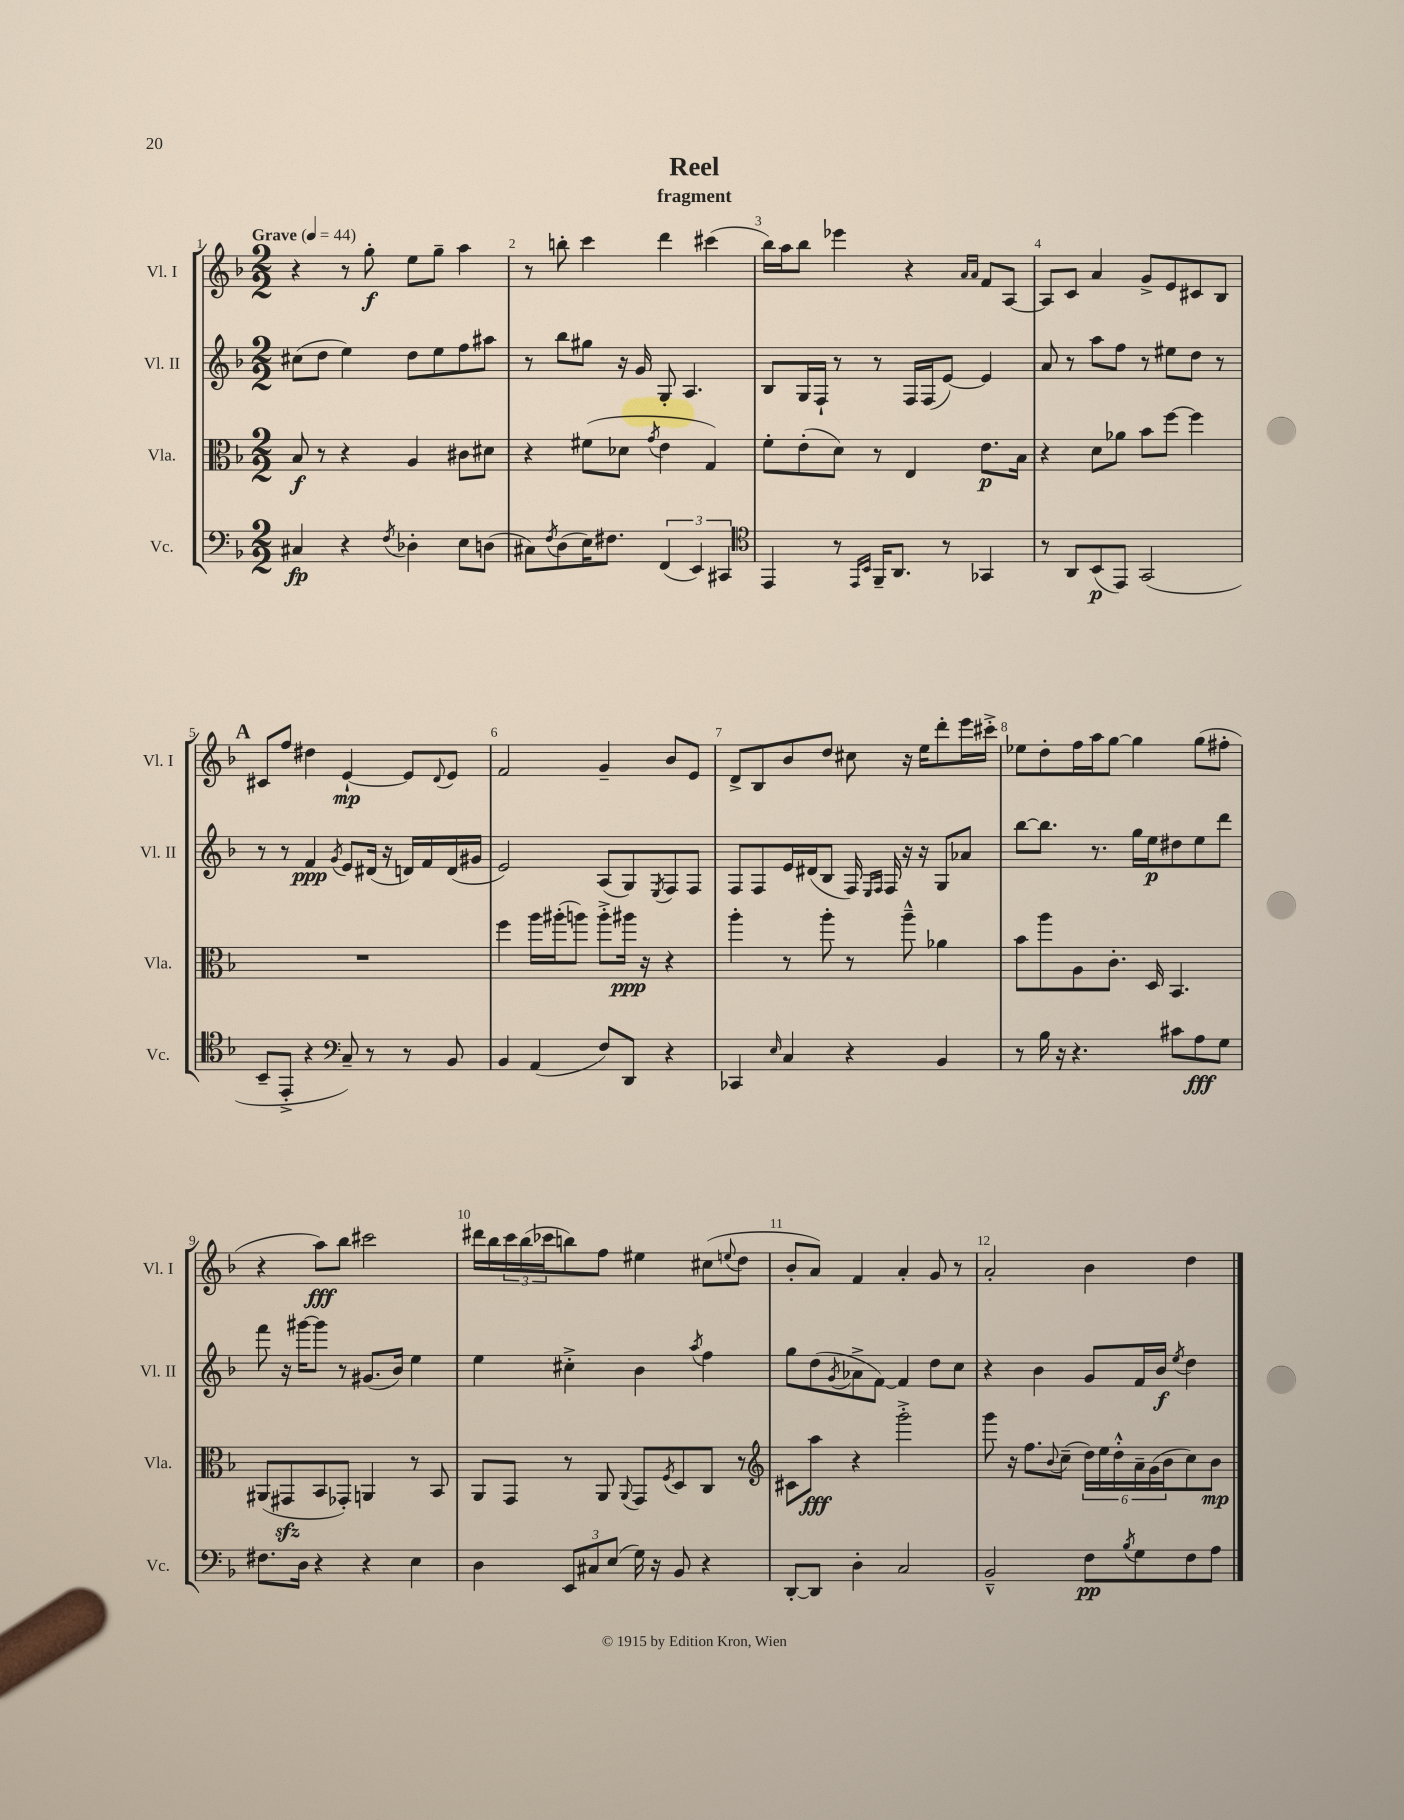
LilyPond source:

\header { title = "Reel" subtitle = "fragment" }
<<
\new StaffGroup <<
\new Staff = "s0" \with { instrumentName = "Vl. I" shortInstrumentName = "Vl. I" } {
    \clef treble \key f \major \numericTimeSignature \time 2/2 \tempo "Grave" 4 = 44
    r4 r8 g''8-.\f e''8 g''8-- a''4 |
    r8 b''8-. c'''4 d'''4 cis'''4( |
    bes''16) a''16 bes''8 ees'''4 r4 \grace { a'16 a'16 } f'8 a8~ |
    a8 c'8 a'4 g'8-> e'8 cis'8 bes8 |
    \mark \markup { \bold "A" } cis'8 f''8 dis''4 e'4~-!\mp e'8 \appoggiatura { d'8 } e'8 |
    f'2 g'4-- bes'8 e'8 |
    d'8-> bes8 bes'8 d''8 cis''8 r16 e''16 d'''8-. e'''16 cis'''16-.-> |
    ees''8 d''8-. f''16 a''16 g''8~ g''4 g''8( fis''8-. |
    r4 a''8\fff) bes''8 cis'''2 |
    dis'''16 bes''16 \tuplet 3/2 { c'''16 bes''16( ces'''16 } b''8) f''8 eis''4 cis''8( \appoggiatura { e''8 } d''8 |
    bes'8-. a'8) f'4 a'4-. g'8 r8 |
    a'2-. bes'4 d''4 \bar "|." |
}
\new Staff = "s1" \with { instrumentName = "Vl. II" shortInstrumentName = "Vl. II" } {
    \clef treble \key f \major \numericTimeSignature \time 2/2
    cis''8( d''8 e''4) d''8 e''8 f''8 ais''8 |
    r8 bes''8 gis''8 r16 g'16 g8-. a4. |
    bes8 g16 f16-! r8 r8 f16 f16( e'8~) e'4 |
    a'8 r8 a''8 f''8 r8 eis''8 d''8 r8 |
    \mark \markup { \bold "A" } r8 r8 f'4\ppp \acciaccatura { g'8 } e'8 dis'16( r16 d'16) f'16 d'16( gis'16 |
    e'2) a8( g8) \acciaccatura { e8 } f8 f8 |
    f8 f8 e'16 dis'16( bes8 f16) \grace { e16 f16 } f16 r16 r16 g8 aes'8 |
    bes''8~ bes''8. r8. g''16 e''16\p dis''8 e''8 d'''8 |
    f'''8 r16 gis'''16~ gis'''8 r8 gis'8.( bes'16) e''4 |
    e''4 cis''4-.-> bes'4 \acciaccatura { a''8 } f''4 |
    g''8 d''8( \acciaccatura { g'8 } aes'8-> f'8~) f'4 d''8 c''8 |
    r4 bes'4 g'8 f'16 bes'16\f \acciaccatura { e''8 } d''4 \bar "|." |
}
\new Staff = "s2" \with { instrumentName = "Vla." shortInstrumentName = "Vla." } {
    \clef alto \key f \major \numericTimeSignature \time 2/2
    bes8\f r8 r4 a4 cis'8 dis'8 |
    r4 fis'8( des'8 \acciaccatura { g'8 } e'4 g4) |
    f'8-. e'8-.( d'8) r8 e4 e'8.\p bes16 |
    r4 d'8 aes'8 bes'8 f''8~ f''4 |
    \mark \markup { \bold "A" } R1 |
    f''4 a''16 ais''16-.( a''8) a''8-.-> ais''16\ppp r16 r4 |
    a''4-. r8 a''8-. r8 a''8---^ aes'4 |
    bes'8 a''8 a8 c'8.-. d16 bes,4. |
    ais,8( gis,8\sfz bes,8 ges,8-.) a,4 r8 bes,8 |
    a,8 g,8 r8 a,8 \appoggiatura { a,8 } g,8 \acciaccatura { f8 } d8 c8 r8 |
    \clef treble cis'8 a''8\fff r4 g'''2-.-> |
    g'''8 r16 f''8. \appoggiatura { bes'8 } c''8--( \tuplet 6/4 { d''16) e''16 d''16-.-^ a'16-- g'16( bes'16 } c''8) bes'8\mp \bar "|." |
}
\new Staff = "s3" \with { instrumentName = "Vc." shortInstrumentName = "Vc." } {
    \clef bass \key f \major \numericTimeSignature \time 2/2
    cis4\fp r4 \acciaccatura { f8 } des4-. e8 d8( |
    cis8) \acciaccatura { f8 } d8( e16) fis8. \tuplet 3/2 { f,4( e,4) cis,4 } |
    \clef tenor e,4 r8 \grace { e,16 bes,16 } f,16-- a,8. r8 ges,4 |
    r8 a,8 bes,8\p( e,8) g,2( |
    \mark \markup { \bold "A" } bes,8-- e,8-.-> r4 \clef bass c8--) r8 r8 bes,8 |
    bes,4 a,4( f8) d,8 r4 |
    ces,4 \grace { e16 } c4 r4 bes,4 |
    r8 bes16 r16 r4. cis'8 a8\fff g8 |
    fis8. d16 r4 r4 e4 |
    d4 \tuplet 3/2 { e,8 cis8 e8( } g16) r16 bes,8 r4 |
    d,8~-. d,8 d4-. c2 |
    bes,2---^ f8\pp \acciaccatura { bes8 } g8 f8 a8 \bar "|." |
}
>>
>>
\layout { \context { \Score \override BarNumber.break-visibility = ##(#f #t #t) barNumberVisibility = #all-bar-numbers-visible } }
